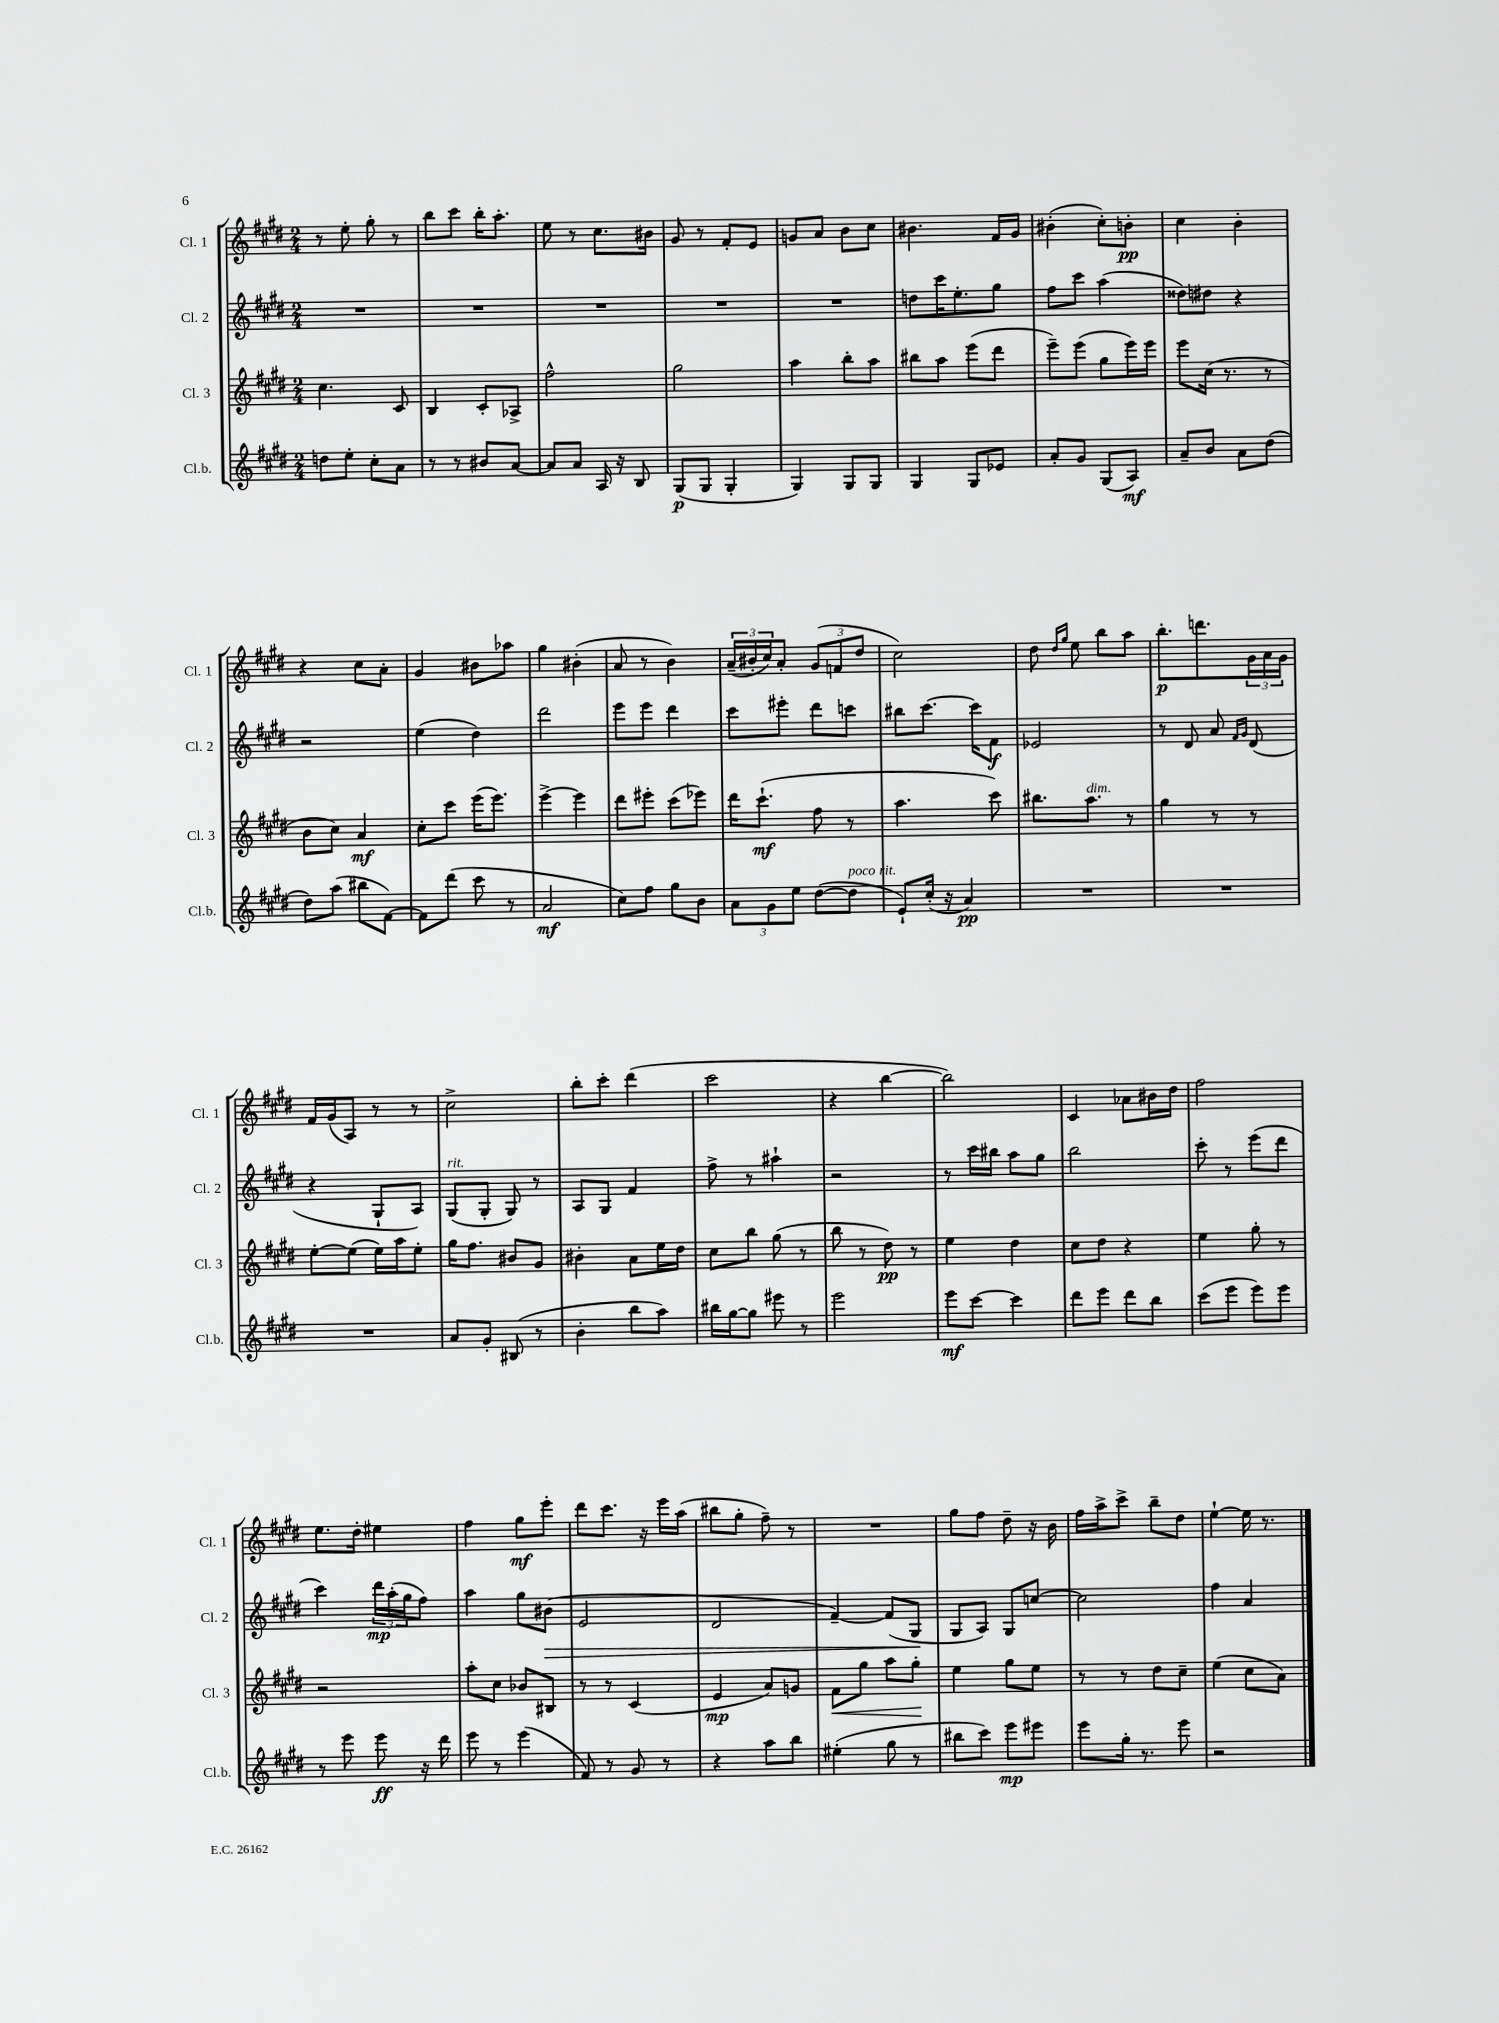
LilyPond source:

<<
\new StaffGroup <<
\new Staff = "s0" \with { instrumentName = "Cl. 1" shortInstrumentName = "Cl. 1" } {
    \clef treble \key e \major \numericTimeSignature \time 2/4
    r8 e''8-. gis''8-. r8 |
    b''8 cis'''8 b''16-. a''8.-. |
    e''8 r8 cis''8. bis'16 |
    gis'8 r8 fis'8-. e'8 |
    g'8 a'8 b'8 cis''8 |
    bis'4. fis'16 gis'16 |
    bis'4-.( cis''8-.) b'8-.\pp |
    cis''4 b'4-. |
    r4 cis''8 a'8-. |
    gis'4 bis'8 aes''8 |
    gis''4 bis'4-.( |
    a'8 r8 b'4) |
    \tuplet 3/2 { a'16--( bis'16-. cis''16) } a'8-. \tuplet 3/2 { gis'8( f'8 dis''8 } |
    cis''2) |
    dis''8 \grace { dis''16 gis''16 } e''8 b''8 a''8 |
    b''8.-.\p d'''8. \tuplet 3/2 { gis'16 a'16 gis'16 } |
    fis'16 gis'16( a8) r8 r8 |
    cis''2-> |
    b''8-. cis'''8-. dis'''4( |
    cis'''2 |
    r4 b''4~ |
    b''2) |
    cis'4 aes'8 bis'16 dis''16 |
    fis''2 |
    e''8. dis''16-. eis''4 |
    fis''4 gis''8\mf e'''8-. |
    dis'''8 cis'''8. r16 e'''16 a''16( |
    bis''8 gis''8-. fis''8--) r8 |
    R2 |
    gis''8 fis''8 dis''8-- r16 b'16 |
    fis''16 a''16-> cis'''8-> b''8-- dis''8 |
    e''4~-! e''16 r8. \bar "|." |
}
\new Staff = "s1" \with { instrumentName = "Cl. 2" shortInstrumentName = "Cl. 2" } {
    \clef treble \key e \major \numericTimeSignature \time 2/4
    R2 |
    R2 |
    R2 |
    R2 |
    R2 |
    d''8 cis'''16 e''8.-. gis''8 |
    fis''8 cis'''8 a''4( |
    disis''8) dis''8 r4 |
    r2 |
    e''4( dis''4) |
    dis'''2 |
    e'''8 e'''8 dis'''4 |
    cis'''8 eis'''8-. dis'''8 c'''8 |
    bis''8 cis'''8.~ cis'''16 fis'8\f |
    ees'2 |
    r8 dis'8 a'8 \grace { fis'16 gis'16 } dis'8( |
    r4 gis8-! a8) |
    gis8^\markup { \italic "rit." }( gis8-. gis8) r8 |
    a8 gis8 fis'4 |
    fis''8-> r8 ais''4-! |
    r2 |
    r8 cis'''16 bis''16 a''8 gis''8 |
    b''2 |
    cis'''8-. r8 e'''8( dis'''8 |
    cis'''4) \tuplet 3/2 { dis'''16\mp a''16-.( gis''16 } fis''8) |
    a''4 gis''8 bis'8\>( |
    e'2 |
    dis'2 |
    fis'4~--) fis'8( gis8\! |
    gis8 a8) gis8 c''8~ |
    c''2 |
    fis''4 a'4 \bar "|." |
}
\new Staff = "s2" \with { instrumentName = "Cl. 3" shortInstrumentName = "Cl. 3" } {
    \clef treble \key e \major \numericTimeSignature \time 2/4
    cis''4. cis'8 |
    b4 cis'8-. aes8-> |
    fis''2-^ |
    gis''2 |
    a''4 b''8-. a''8 |
    bis''8 a''8 e'''8( dis'''8 |
    e'''8--) e'''8( gis''8 e'''16) e'''16 |
    e'''8 cis''16( r8. r8 |
    b'8 cis''8) a'4\mf |
    cis''8-. cis'''8 e'''16( e'''8.) |
    e'''4~-> e'''4 |
    dis'''8 eis'''8-. cis'''8( ees'''8) |
    dis'''16 cis'''8.-!\mf( fis''8 r8 |
    a''4. cis'''8) |
    bis''8. a''8.^\markup { \italic "dim." } r8 |
    gis''4 r8 r8 |
    e''8~-. e''8( e''16) a''16 e''8-. |
    gis''16 fis''8. bis'8 gis'8 |
    bis'4-. a'8 e''16 dis''16 |
    cis''8 b''8 gis''8( r8 |
    b''8 r8 dis''8\pp) r8 |
    e''4 dis''4 |
    cis''8 dis''8 r4 |
    e''4 gis''8-. r8 |
    r2 |
    a''8-. cis''8 bes'8 bis8 |
    r8 r8 cis'4( |
    e'4\mp a'8) g'8 |
    fis'8\< gis''8 a''8 gis''8-.\! |
    e''4 gis''8 e''8 |
    r8 r8 dis''8 cis''8-- |
    e''4( cis''8 a'8) \bar "|." |
}
\new Staff = "s3" \with { instrumentName = "Cl.b." shortInstrumentName = "Cl.b." } {
    \clef treble \key e \major \numericTimeSignature \time 2/4
    d''8 e''8-. cis''8-. a'8 |
    r8 r8 bis'8 a'8~ |
    a'8 a'8 a16 r16 b8 |
    gis8\p( gis8 gis4-. |
    gis4) gis8 gis8 |
    gis4 gis8 ees'8 |
    a'8-. gis'8 gis8( a8\mf) |
    a'8-- b'8 a'8 dis''8( |
    dis''8) a''8( bis''8 fis'8~) |
    fis'8 dis'''8( cis'''8 r8 |
    a'2\mf |
    cis''8) fis''8 gis''8 b'8 |
    \tuplet 3/2 { a'8 gis'8 e''8 } dis''8~( dis''8^\markup { \italic "poco rit." } |
    e'8-!) cis''16-.( r16 a'4\pp) |
    R2 |
    R2 |
    R2 |
    a'8 gis'8-. bis8( r8 |
    b'4-. b''8 a''8) |
    bis''16 gis''16~ gis''8 eis'''8 r8 |
    e'''2 |
    e'''8\mf cis'''8~ cis'''4 |
    dis'''8 e'''8 dis'''8 b''8 |
    cis'''8( e'''8 e'''8) e'''8 |
    r8 e'''8 e'''8\ff r16 dis'''16 |
    e'''8 r8 e'''4( |
    fis'8) r8 gis'8 r8 |
    r4 a''8 b''8 |
    eis''4-.( gis''8 r8 |
    bis''8 cis'''8) e'''8\mp eis'''8 |
    e'''8 gis''16-. r8. e'''8 |
    r2 \bar "|." |
}
>>
>>
\layout { \context { \Score \remove "Bar_number_engraver" } }
